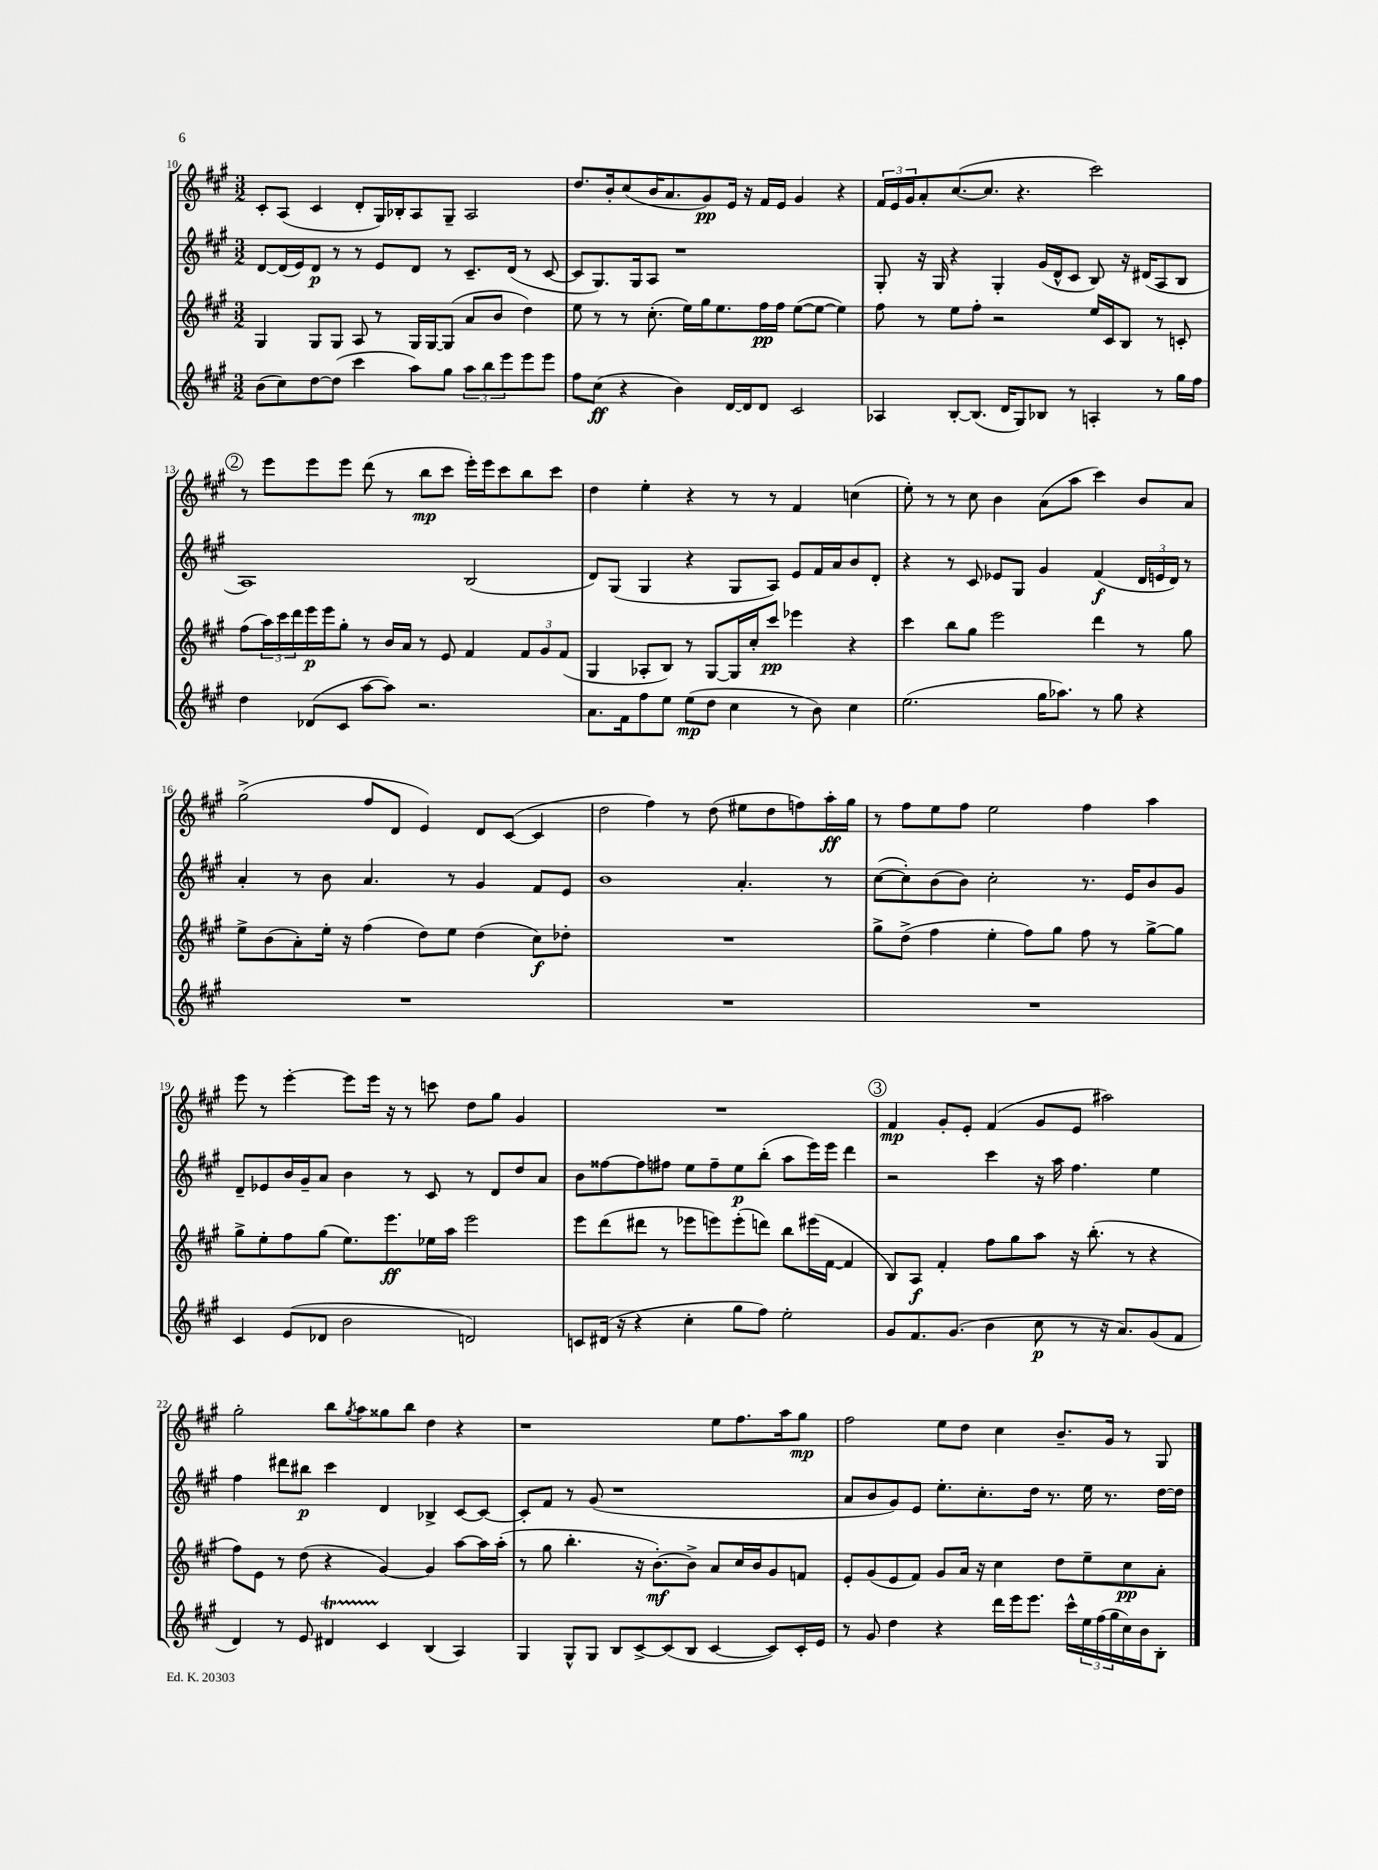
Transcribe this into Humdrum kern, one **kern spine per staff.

**kern	**kern	**kern	**kern
*staff4	*staff3	*staff2	*staff1
*clefG2	*clefG2	*clefG2	*clefG2
*k[f#c#g#]	*k[f#c#g#]	*k[f#c#g#]	*k[f#c#g#]
*M3/2	*M3/2	*M3/2	*M3/2
(8b	4G#	[8d	8c#'
8cc#)	.	(16d]	(8A
.	.	16e)	.
[8dd	8G#	8d	4c#
(8dd]	8G#	8r	.
4ccc#	8A	8r	8d'
.	8r	8e	16G#)
.	.	.	16B-'
8aa)	16G#	8d	8A
.	[16G#	.	.
8gg#	(8G#]	8r	8G#~
12aa	8a	8.c#~	2A
12bb	.	.	.
.	8b	.	.
12eee	.	.	.
.	.	(16d	.
8eee	4dd)	8r	.
8eee	.	[8c#	.
=	=	=	=
8ff#	8ee	8c#]	8.dd
(8cc#	8r	8.G#)	.
.	.	.	16b'
4r	8r	.	(8cc#
.	.	16G#	.
.	(8.cc#'	8A	16b
.	.	.	8.a
4b)	.	1r	.
.	16ee)	.	.
.	16gg#	.	8g#)
.	8.ee	.	.
[16d	.	.	16e
16d]	.	.	16r
8d	16ff#	.	16f#
.	16ff#	.	16e
2c#	([8ee	.	4g#
.	8ee_	.	.
.	4ee])	.	4r
=	=	=	=
4A-	8ff#	8G#'	24f#
.	.	.	24e
.	.	.	24g#
.	8r	16r	8a'
.	.	16G#	.
[8B'	8ee	4r	([8.cc#
(8.B]	8ff#'	.	.
.	.	.	8.cc#]
.	2r	4G#'	.
16d	.	.	.
8G#)	.	.	4.r
8B-	.	(16g#	.
.	.	16d^^	.
8r	.	8c#	.
4A'	16ee	8B)	2ccc#)
.	16c#	.	.
.	8B	16r	.
.	.	(16d#	.
8r	8r	8A	.
16gg#	8c'	8B	.
16ff#	.	.	.
=	=	=	=
4dd	(8ff#	1A)	8r
.	24aa)	.	8eee
.	24ccc#	.	.
.	24ddd	.	.
(8d-	16eee	.	8eee
.	16eee	.	.
8c#	8gg#'	.	8eee
[8aa	8r	.	(8ddd
8aa])	16b	.	8r
.	16a	.	.
2.r	8r	.	8bb
.	8e	.	8ccc#
.	4f#	(2B	16eee')
.	.	.	16eee
.	.	.	8ccc#
.	12f#	.	8bb
.	12g#	.	.
.	.	.	8ccc#
.	(12f#	.	.
=	=	=	=
8.a	4G#	8d)	4dd
.	.	(8G#	.
16f#	.	.	.
8ff#	8A-'	4G#	4ee'
8ee	8B)	.	.
(8ee	8r	4r	4r
8dd	[8G#	.	.
4cc#	16G#]	8G#	8r
.	16cc#'	.	.
.	8ccc#	8A)	8r
8r	4eee-	8e	4f#
8b)	.	16f#	.
.	.	16a	.
4cc#	4r	8b	(4cc
.	.	8d'	.
=	=	=	=
(2.ee	4ccc#	4r	8ee')
.	.	.	8r
.	8bb	8r	8r
.	8gg#	8c#	8cc#
.	2eee	8e-	4b
.	.	8G#	.
16gg#	.	4g#	(8a
8.aa-)	.	.	.
.	.	.	8aa
8r	4ddd	(4f#	4ccc#)
8gg#	.	.	.
4r	8r	24d	8b
.	.	24e	.
.	.	24d)	.
.	8gg#	8r	8a
=	=	=	=
1.r	8ee^	4a'	(2gg#^
.	(8b	.	.
.	8a')	8r	.
.	16ee'	8b	.
.	16r	.	.
.	(4ff#	4.a	8ff#
.	.	.	8d
.	8dd)	.	4e)
.	8ee	8r	.
.	(4dd	4g#	8d
.	.	.	([8c#
.	8cc#)	8f#	4c#]
.	8dd-'	8e	.
=	=	=	=
1.r	1.r	1b	2dd
.	.	.	4ff#)
.	.	.	8r
.	.	.	(8dd
.	.	4.a'	8ee#
.	.	.	8dd
.	.	.	8ff)
.	.	8r	16aa'
.	.	.	16gg#
=	=	=	=
1.r	8gg#^	([8cc#	8r
.	(8dd^	8cc#'])	8ff#
.	4ff#	(8b	8ee
.	.	8b)	8ff#
.	4ee'	2cc#'	2ee
.	8ff#)	.	.
.	8gg#	.	.
.	8ff#	8.r	4ff#
.	8r	.	.
.	.	16e	.
.	[8gg#^	8b	4aa
.	8gg#]	8g#	.
=	=	=	=
4c#	8gg#^	8d~	8eee
.	8ee'	8e-	8r
(8e	8ff#	16b	[4eee'
.	.	16g#~	.
8d-	(8gg#	8a	.
2b	8.ee)	4b	8eee]
.	.	.	16eee
.	8.eee	.	16r
.	.	8r	8r
.	16ee-	8c#	8ccc
.	16aa	.	.
2d)	2eee	8r	8dd
.	.	8d	8gg#
.	.	8dd	4g#
.	.	8a	.
=	=	=	=
8c	8eee	8b	1.r
(16d#	(8ddd	[8ff##	.
16r	.	.	.
4r	8ddd#	8ff##]	.
.	8r	8ff#	.
4cc#'	8eee-	8ee	.
.	8eee)	8ff#~	.
8gg#	(8eee'	8ee	.
8ff#)	8ddd)	(8bb'	.
2ee'	8bb	8aa	.
.	(16eee#	16eee)	.
.	[16f#	16eee	.
.	4f#]	4ddd	.
=	=	=	=
8g#	8B)	2r	4f#
8.f#	8A	.	.
.	4f#'	.	8g#'
(8.g#	.	.	.
.	.	.	8e'
4b	8ff#	4ccc#	(4f#
.	8gg#	.	.
8cc#	8aa	16r	8g#
.	.	16aa	.
8r	16r	4.ff#	8e
.	(8.bb'	.	.
16r	.	.	2aa#)
8.a)	.	.	.
.	8r	.	.
(8g#	4r	4ee	.
8f#	.	.	.
=	=	=	=
4d)	8ff#)	4ff#	2gg#'
.	8e	.	.
8r	8r	8ddd#	.
8e	(8dd	8bb#	.
4d#	4r	4ccc#	8bb
.	.	.	8qgg#
.	.	.	8aa
4c#	[4g#)	4d	8gg##
.	.	.	8bb
(4B	4g#]	4B-^	4dd
4A)	[8aa	[8c#	4r
.	16aa]	8c#_	.
.	(16aa'	.	.
=	=	=	=
4G#	8r	8c#']	1r
.	8gg#	8f#	.
8G#^^	4.bb'	8r	.
8G#	.	(8g#	.
8B	.	1r	.
[8c#^	16r	.	.
.	[8.b')	.	.
(8c#]	.	.	.
8B	8b^]	.	.
[4c#	8a	.	8ee
.	16cc#	.	8.ff#
.	16b	.	.
8c#])	8g#	.	.
.	.	.	16aa
16c#'	8f	.	8gg#
16e	.	.	.
=	=	=	=
8r	8e'	8a	2ff#
8g#	(8g#	8b	.
4dd	8e	8g#)	.
.	8f#)	8e	.
4r	8g#	8.ee'	8ee
.	16a	.	8dd
.	16r	8.cc#'	.
16ddd	4cc#	.	4cc#
16eee	.	.	.
8.eee	.	16dd	.
.	.	8.r	.
.	8dd	.	8.b~
16ccc#^^	.	.	.
24ee	8ee~	16ee	.
(24ff#	.	.	.
.	.	8.r	16g#
24gg#	.	.	.
16cc#)	8cc#	.	8r
16b	.	.	.
8B'	8a'	[16dd	8G#
.	.	16dd]	.
==	==	==	==
*-	*-	*-	*-
